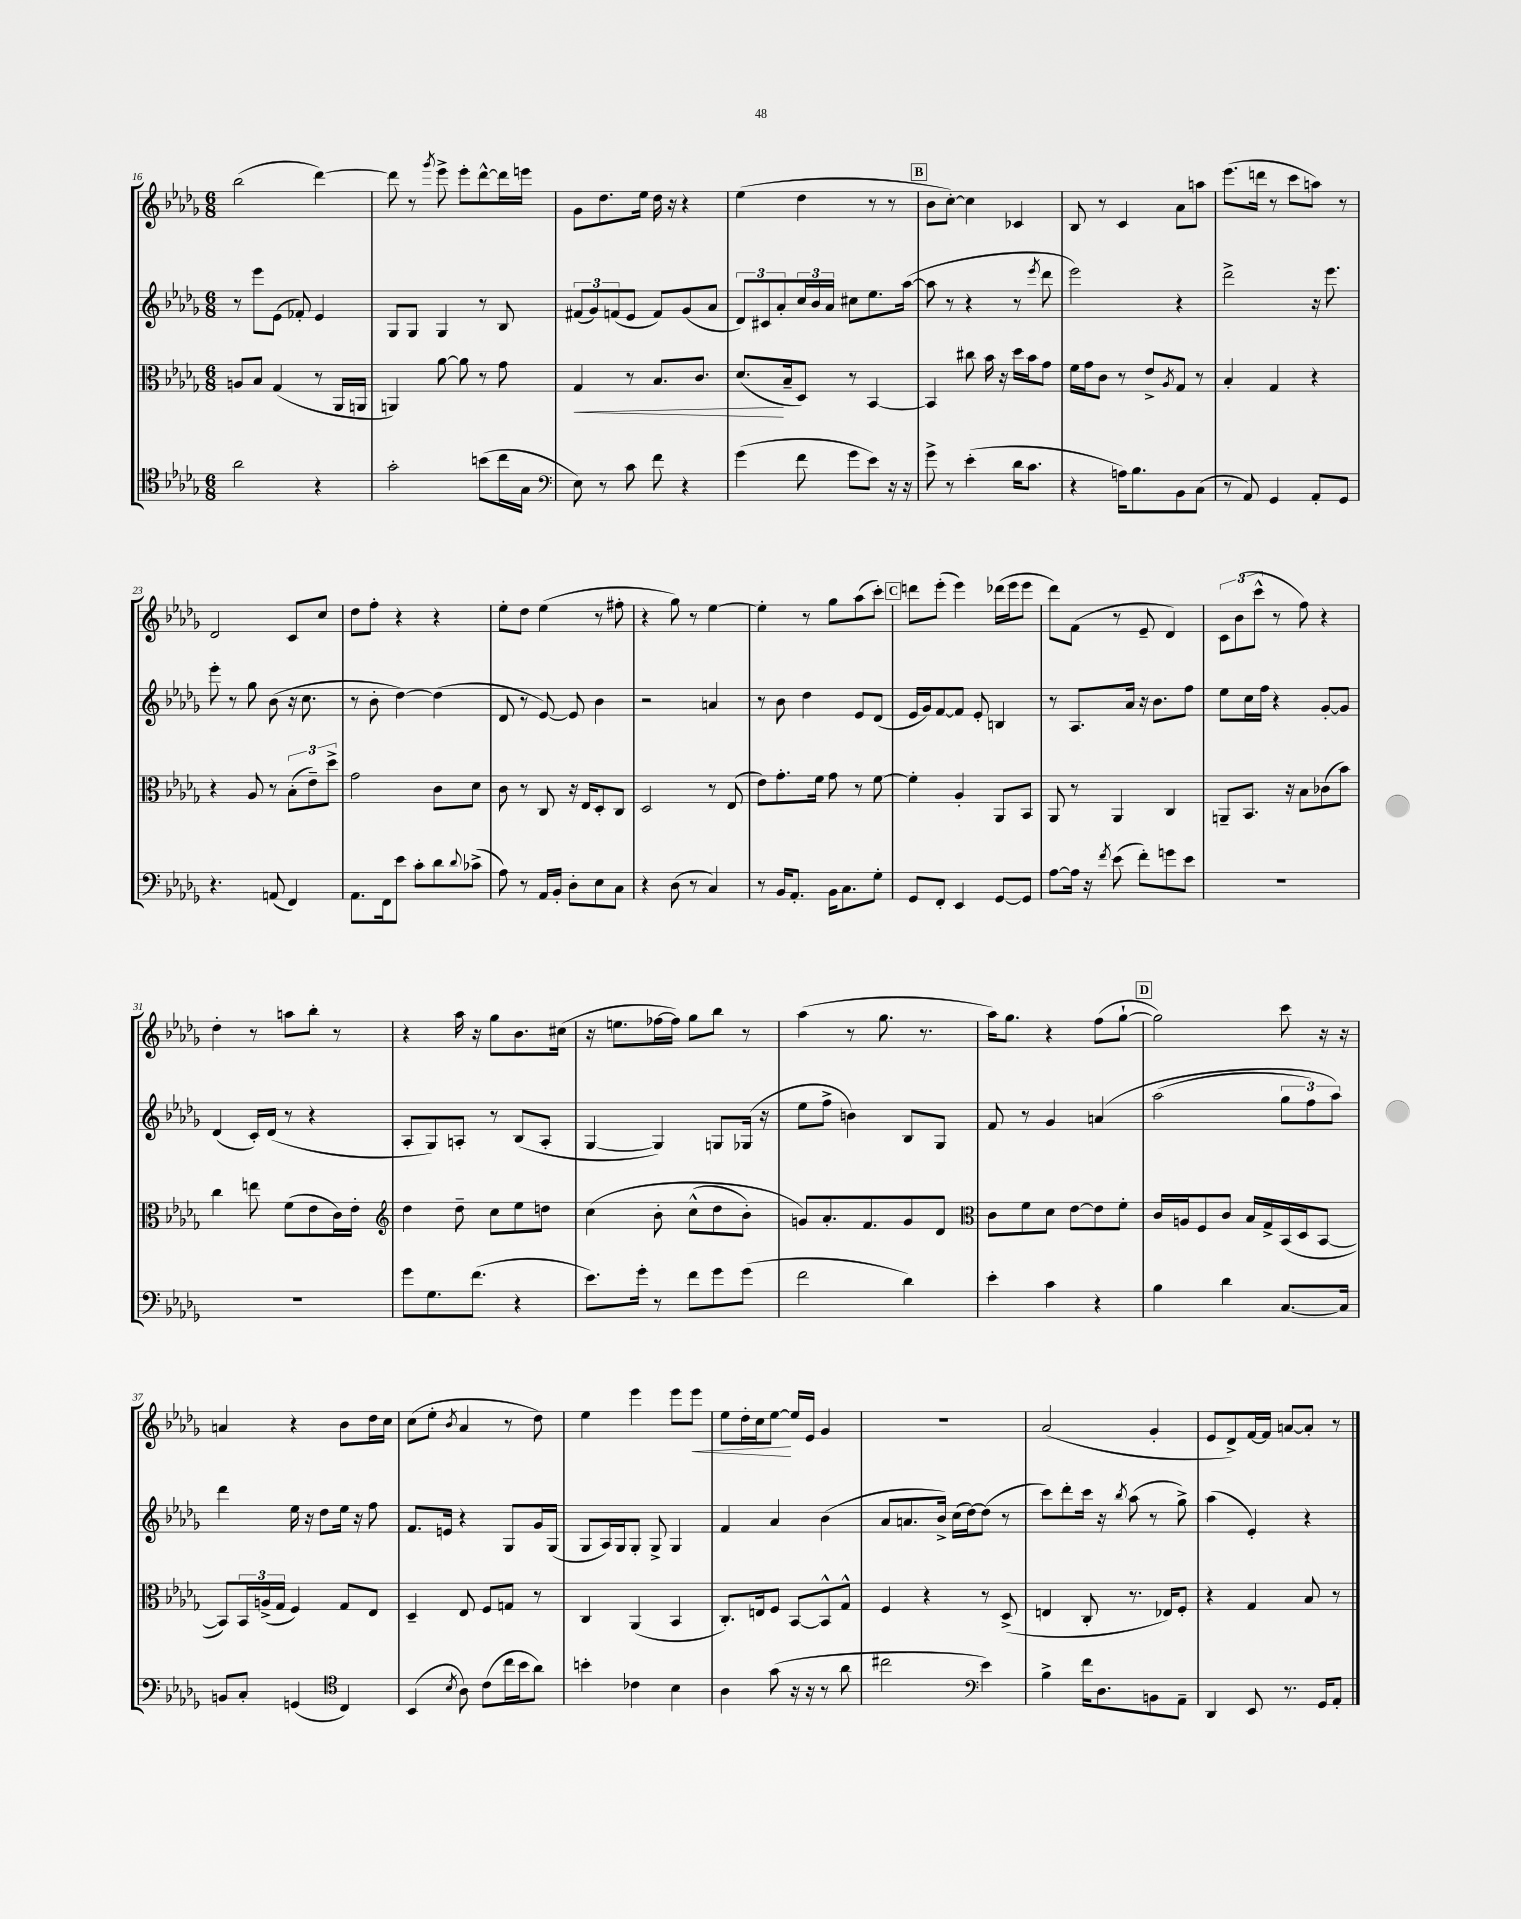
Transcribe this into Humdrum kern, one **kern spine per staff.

**kern	**kern	**dynam	**kern	**kern	**dynam
*part4	*part3	*part3	*part2	*part1	*part1
*staff4	*staff3	*staff3	*staff2	*staff1	*staff1
*clefC4	*clefC3	*	*clefG2	*clefG2	*
*k[b-e-a-d-g-]	*k[b-e-a-d-g-]	*	*k[b-e-a-d-g-]	*k[b-e-a-d-g-]	*
*M6/8	*M6/8	*	*M6/8	*M6/8	*
=16	=16	=16	=16	=16	=16
2a-\	8An/L	.	8r	(2bb-\	.
.	8B-/J	.	8eee-\L	.	.
.	(4G-/	.	(8e-\J	.	.
.	.	.	8f-X'/)	.	.
4r	8r	.	4e-/	[4ddd-\)	.
.	16AA-/LL	.	.	.	.
.	16AAn/JJ	.	.	.	.
=17	=17	=17	=17	=17	=17
2g-'\	4AAn/)	.	8G-/L	8ddd-\]	.
.	.	.	8G-/J	8r	.
.	.	.	.	8qggg-/	.
.	[8a-\	.	4G-/	8eee-^\	.
.	8a-\]	.	.	8eee-'\L	.
(8bn\L	8r	.	8r	[8ddd-^^\	.
16cc\L	8g-\	.	8B-/	16ddd-\L]	.
16G-\JJ	.	.	.	16eeen\JJ	.
=18	=18	=18	=18	=18	=18
*clefF4	*	*	*	*	*
!	!	!LO:HP:b	!	!	!
8E-\)	4G-/	<	(12f#X/L	8g-\L	.
.	.	.	12g-/)	.	.
8r	.	.	.	8.dd-\	.
.	.	.	(12fn/	.	.
8c\	8r	.	8e-/J	.	.
.	.	.	.	16ee-\Jk	.
8f\	8.B-/L	.	8f/L)	16dd-\	.
.	.	.	.	16r	.
4r	.	.	(8g-/	4r	.
.	8.c/J	.	.	.	.
.	.	.	8a-/J	.	.
=19	=19	=19	=19	=19	=19
(4g-\	(8.d-/L	.	12d-/L)	(4ee-\	.
.	.	.	12c#X/	.	.
.	.	.	12a-'/	.	.
.	16B-~/k	[	.	.	.
8f\	8D-/J)	.	24cc/L	4dd-\	.
.	.	.	24b-/	.	.
.	.	.	24a-/JJ	.	.
8g-\L	8r	.	8cc#X\L	.	.
8e-\J)	[4BB-/	.	8.ee-\	8r	.
16r	.	.	.	8r	.
16r	.	.	([16aa-\Jk	.	.
!!LO:REH:place=s1:t=B
=20	=20	=20	=20	=20	=20
8g-^\	4BB-/]	.	8aa-\]	8b-\L	.
8r	.	.	8r	[8cc'\J)	.
(4e-'\	8cc#X\	.	4r	4cc\]	.
.	16b-\	.	.	.	.
.	16r	.	.	.	.
16d-\KL	16dd-\LL	.	8r	4c-X/	.
8.c\J	16b-\J	.	.	.	.
.	.	.	8qeee-/	.	.
.	8g-\J	.	8ddd-\	.	.
=21	=21	=21	=21	=21	=21
4r	16f\LL	.	2eee-\)	8B-/	.
.	16g-\J	.	.	.	.
.	8c\J	.	.	8r	.
16An\KL)	8r	.	.	4c/	.
8.B-\	.	.	.	.	.
.	8e-^/L	.	.	.	.
.	8qA-/	.	.	.	.
8BB-\	8G-/J	.	4r	8a-\L	.
(8C\J	8r	.	.	8aan\J	.
=22	=22	=22	=22	=22	=22
8r	4B-'/	.	2ddd-^\	(8.eee-\L	.
8AA-/)	.	.	.	.	.
.	.	.	.	16dddn\Jk	.
4GG-/	4G-/	.	.	8r	.
.	.	.	.	8ccc\L	.
8AA-'/L	4r	.	16r	8aan\J)	.
.	.	.	8.eee-\	.	.
8GG-/J	.	.	.	8r	.
!!LO:LB:g=z
=23	=23	=23	=23	=23	=23
4.r	4r	.	8eee-'\	2d-/	.
.	.	.	8r	.	.
.	8A-/	.	8gg-\	.	.
(8AAn/	8r	.	(8b-\	.	.
4FF/)	(12B-'\L	.	16r	8c/L	.
.	.	.	8.cc\	.	.
.	12e-~\)	.	.	.	.
.	.	.	.	8cc/J	.
.	12dd-^\J	.	.	.	.
=24	=24	=24	=24	=24	=24
8.AA-\L	2g-\	.	8r	8dd-\L	.
.	.	.	8b-'\	8ff'\J	.
16FF\k	.	.	.	.	.
8e-\J	.	.	[4dd-\)	4r	.
8c'\L	.	.	.	.	.
8d-\	8c\L	.	(4dd-\]	4r	.
8qqd-/	.	.	.	.	.
(8c-X^\J	8d-\J	.	.	.	.
=25	=25	=25	=25	=25	=25
8A-\)	8c\	.	8d-/	8ee-'\L	.
8r	8r	.	8r	8dd-\J	.
16AA-/LL	8C/	.	[8e-/)	(4ee-\	.
16BB-'/JJ	.	.	.	.	.
8D-'\L	16r	.	8e-/]	.	.
.	16E-/KL	.	.	.	.
8E-\	8D-'/	.	4b-\	8r	.
8C\J	8C/J	.	.	8ff#X'\	.
=26	=26	=26	=26	=26	=26
4r	2D-/	.	2r	4r	.
(8D-\	.	.	.	8gg-\)	.
8r	.	.	.	8r	.
4C/)	8r	.	4an/	[4ee-\	.
.	(8E-/	.	.	.	.
=27	=27	=27	=27	=27	=27
8r	8e-\L)	.	8r	4ee-'\]	.
16BB-/KL	8.g-'\	.	8b-\	.	.
8.AA-'/J	.	.	.	.	.
.	.	.	4dd-\	8r	.
.	16f\Jk	.	.	.	.
16BB-\KL	8g-\	.	.	8gg-\L	.
8.C\	.	.	.	.	.
.	8r	.	8e-/L	(8aa-\	.
8G-'\J	[8f\	.	(8d-/J	8ccc'\J)	.
!!LO:REH:place=s1:t=C
=28	=28	=28	=28	=28	=28
8GG-/L	4f'\]	.	16e-/LL	8dddn\L	.
.	.	.	16g-/J)	.	.
8FF'/J	.	.	[8f/	(8eee-'\J	.
4EE-/	4A-'/	.	8f/J]	4eee-\)	.
.	.	.	8e-'/	.	.
[8GG-/L	8AA-/L	.	4Bn/	(16ddd-X\LL	.
.	.	.	.	16eee-\J	.
8GG-/J]	8BB-/J	.	.	8eee-\J	.
=29	=29	=29	=29	=29	=29
[8A-\L	8AA-/	.	8r	8ddd-\L)	.
16A-\Jk]	8r	.	8.A-/L	(8f\J	.
16r	.	.	.	.	.
8qf/	.	.	.	.	.
(8e-\	4AA-/	.	.	8r	.
.	.	.	16a-/Jk	.	.
8f'\L)	.	.	16r	8e-~/	.
.	.	.	8.b-\L	.	.
8gn\	4C/	.	.	4d-/)	.
8e-\J	.	.	8ff\J	.	.
=30	=30	=30	=30	=30	=30
2.r	8AAn~/L	.	8ee-\L	12c\L	.
.	.	.	.	(12b-\	.
.	8.BB-/J	.	16cc\L	.	.
.	.	.	.	12ccc^^\J	.
.	.	.	16ff\JJ	.	.
.	.	.	4r	8r	.
.	16r	.	.	.	.
.	8B-\L	.	.	8ff\)	.
.	(8c-X\	.	[8g-'/L	4r	.
.	8b-\J)	.	8g-/J]	.	.
!!LO:LB:g=z
=31	=31	=31	=31	=31	=31
2.r	4cc\	.	(4d-/	4dd-'\	.
.	8een\	.	16c'/LL)	8r	.
.	.	.	(16d-/JJ	.	.
.	(8f\L	.	8r	8aan\L	.
.	8e-\	.	4r	8bb-'\J	.
.	16c\L)	.	.	8r	.
.	16e-'\JJ	.	.	.	.
=32	=32	=32	=32	=32	=32
*	*clefG2	*	*	*	*
8g-\L	4dd-\	.	8A-'/L	4r	.
8.G-\	.	.	8G-/)	.	.
.	8dd-~\	.	8An'/J	16aa-\	.
(8.f\J	.	.	.	16r	.
.	8cc\L	.	8r	8gg-\L	.
4r	8ee-\	.	(8B-/L	8.b-\	.
.	8ddn\J	.	8A'/J	.	.
.	.	.	.	(16cc#X\Jk	.
=33	=33	=33	=33	=33	=33
8.e-\L)	(4cc\	.	[4G-/	16r	.
.	.	.	.	8.een\L	.
16g-'\Jk	.	.	.	.	.
8r	8b-'\	.	4G-/])	[16ff-X\L	.
.	.	.	.	16ff-\JJ])	.
8f\L	(8cc^^\L	.	.	8gg-\L	.
8g-\	8dd-\	.	8Gn/L	8bb-\J	.
(8g-\J	8b-'\J)	.	(16G-X/Jk	8r	.
.	.	.	16r	.	.
=34	=34	=34	=34	=34	=34
2f\	8gn/L)	.	8ee-\L	(4aa-\	.
.	8.a-'/	.	8ff^\J	.	.
.	.	.	4bn\)	8r	.
.	8.f/	.	.	.	.
.	.	.	.	8.gg-\	.
4d-\)	8g/	.	8B-/L	.	.
.	.	.	.	8.r	.
.	8d-/J	.	8G-/J	.	.
=35	=35	=35	=35	=35	=35
*	*clefC3	*	*	*	*
4e-'\	8c\L	.	8f/	16aa-\KL)	.
.	.	.	.	8.gg-\J	.
.	8f\	.	8r	.	.
4c\	8d-\J	.	4g-/	4r	.
.	[8e-\L	.	.	.	.
4r	8e-\]	.	(4an/	(8ff\L	.
.	8f'\J	.	.	[8gg-`\J	.
!!LO:REH:place=s1:t=D
=36	=36	=36	=36	=36	=36
4B-\	16c/LL	.	(2aa-\	2gg-\])	.
.	16An/J	.	.	.	.
.	8F/	.	.	.	.
4d-\	8c/J	.	.	.	.
.	16B-/LL	.	.	.	.
.	16G-^/	.	.	.	.
[8.C/L	(16BB-/	.	12gg-\L	8ccc\	.
.	16D-/J	.	.	.	.
.	.	.	12ff\)	.	.
.	[8BB-/J	.	.	16r	.
.	.	.	12aa-\J)	.	.
16C/Jk]	.	.	.	16r	.
!!LO:LB:g=z
=37	=37	=37	=37	=37	=37
8BBn/L	8BB-/L])	.	4ddd-\	4an/	.
8C'/J	24BB-/L	.	.	.	.
.	(24An^/	.	.	.	.
.	24G-/JJ	.	.	.	.
(4GGn/	4F/)	.	16ee-\	4r	.
.	.	.	16r	.	.
.	.	.	8dd-\L	.	.
*clefC4	*	*	*	*	*
4C/)	8G-/L	.	16ee-\Jk	8b-\L	.
.	.	.	16r	.	.
.	8E-/J	.	8ff\	16dd-\L	.
.	.	.	.	16cc\JJ	.
=38	=38	=38	=38	=38	=38
(4BB-/	4D-~/	.	8.f/L	(8cc\L	.
.	.	.	.	8ee-'\J	.
.	.	.	16en/Jk	.	.
8qB-/	.	.	.	8qb-/	.
8A-\)	8E-/	.	4r	4a-/	.
(8c\L	8F/L	.	.	.	.
16cc\L	8Gn/J	.	8G-/L	8r	.
16b-\J	.	.	.	.	.
8a-\J)	8r	.	16g-/L	8dd-\)	.
.	.	.	(16G-/JJ	.	.
=39	=39	=39	=39	=39	=39
4bn'\	4C/	.	8G-/L	4ee-\	.
.	.	.	16A-/L)	.	.
.	.	.	16G-/J	.	.
4c-X\	(4AA-/	.	8G-'/J	4eee-\	.
.	.	.	8G-^/	.	.
4B-\	4BB-/	.	4G-/	8eee-\L	.
!	!	!	!	!	!LO:HP:b
.	.	.	.	8eee-\J	<
=40	=40	=40	=40	=40	=40
4A-\	8.C'/L)	.	4f/	8ee-\L	.
.	.	.	.	16dd-'\L	.
.	16En/k	.	.	16cc\J	.
(8g-\	8F/J	.	4a-/	[8ee-\J	.
16r	[8BB-/L	.	.	16ee-/LL]	[
16r	.	.	.	16e-/JJ	.
8r	8BB-^^/]	.	(4b-\	4g-/	.
8a-\	8G-^^/J	.	.	.	.
=41	=41	=41	=41	=41	=41
2cc#X\	4F/	.	8a-/L	2.r	.
.	.	.	8.an/	.	.
.	4r	.	.	.	.
.	.	.	16b-^/Jk)	.	.
.	.	.	(16cc\LL	.	.
.	.	.	[16dd-\J)	.	.
*clefF4	*	*	*	*	*
4e-\)	8r	.	(8dd-\J]	.	.
.	(8D-^/	.	8r	.	.
=42	=42	=42	=42	=42	=42
4B-^\	4En/	.	8ccc\L)	(2a-/	.
.	.	.	8ddd-'\	.	.
16f\KL	8C'/	.	16ccc\Jk	.	.
8.D-\	.	.	16r	.	.
.	.	.	8qbb-/	.	.
.	8.r	.	(8aa-\	.	.
8BBn\	.	.	8r	4g-'/	.
.	16E-X/KL)	.	.	.	.
8AA-~\J	8F'/J	.	8gg-^\)	.	.
=43	=43	=43	=43	=43	=43
4DD-/	4r	.	(4aa-\	8e-/L	.
.	.	.	.	8d-^/)	.
8EE-/	4G-/	.	4e-'/)	[16f/L	.
.	.	.	.	16f/JJ]	.
8.r	.	.	.	[8an/L	.
.	8B-/	.	4r	8a'/J]	.
16GG-/KL	.	.	.	.	.
8AA-'/J	8r	.	.	8r	.
==	==	==	==	==	==
*-	*-	*-	*-	*-	*-
